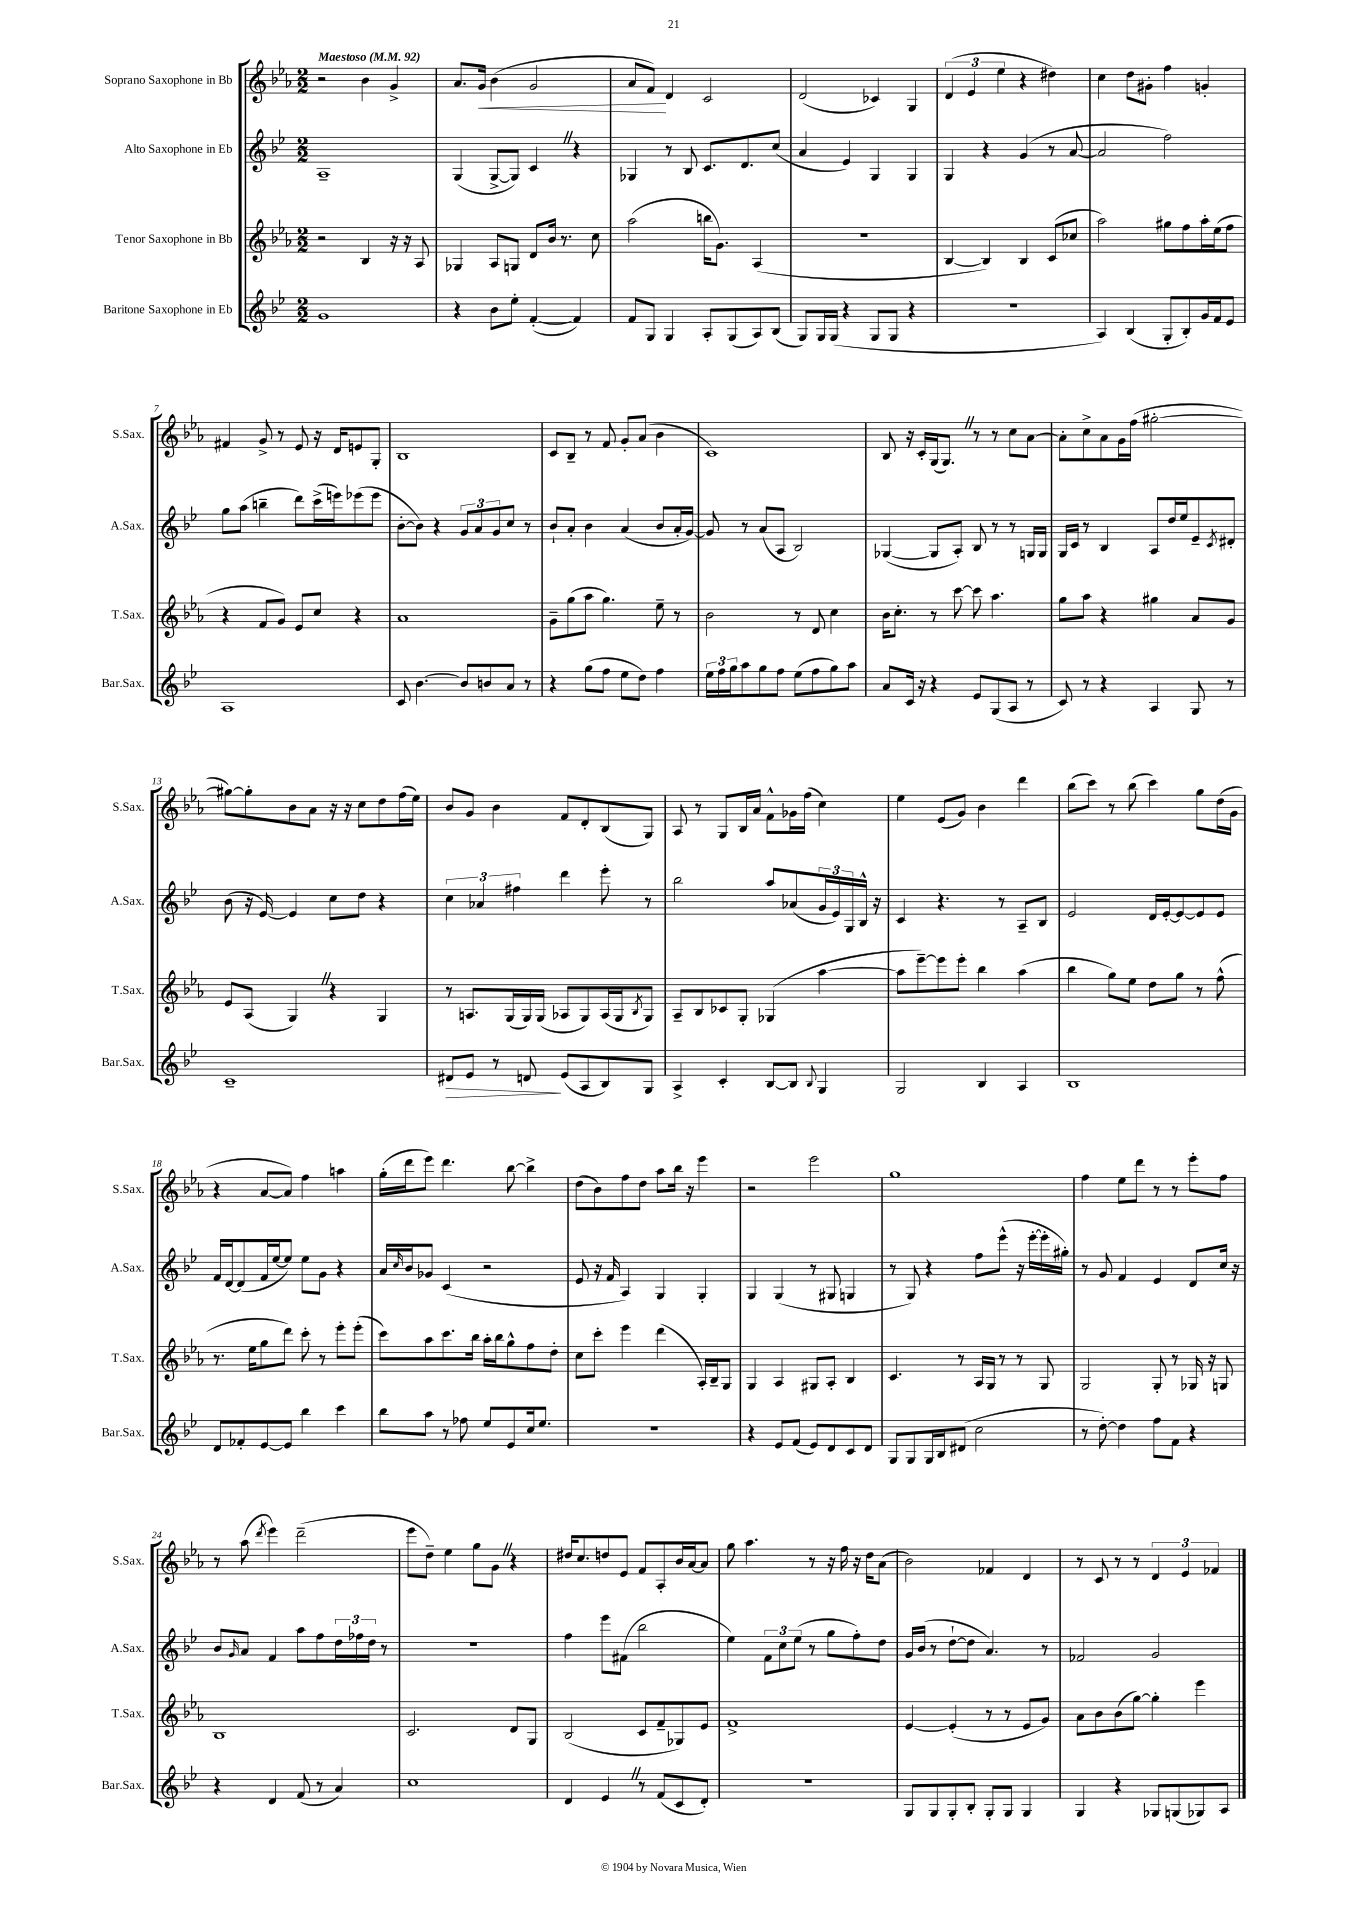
<<
\new StaffGroup <<
\new Staff = "s0" \with { instrumentName = "Soprano Saxophone in Bb" shortInstrumentName = "S.Sax." } {
    \clef treble \key ees \major \numericTimeSignature \time 2/2 \tempo "Maestoso" 4 = 92
    r2 bes'4 g'4-> |
    aes'8. g'16\< bes'4( g'2 |
    aes'8 f'8\!) d'4 c'2 |
    d'2( ces'4) g4 |
    \tuplet 3/2 { d'4( ees'4 ees''4 } r4 dis''4) |
    c''4 d''8 gis'8-. f''4 g'4-. |
    fis'4 g'8-> r8 ees'8 r16 d'16 e'8 g8-. |
    bes1 |
    c'8 bes8-- r8 f'8 g'8-. aes'8( bes'4 |
    c'1) |
    bes8 r16 c'16-. g16( g8.) \once \override BreathingSign.text = \markup { \musicglyph "scripts.caesura.straight" } \breathe r8 r8 c''8 aes'8~ |
    aes'8-. c''8-> aes'8 g'16 f''16( gis''2~-. |
    gis''8~) gis''8-. bes'8 aes'8 r16 r16 c''8 d''8 f''16( ees''16) |
    bes'8 g'8 bes'4 f'8 d'8-. bes8( g8) |
    aes8 r8 g8 bes16 aes'16 f'8-^ ges'16 f''16( c''4) |
    ees''4 ees'8( g'8) bes'4 d'''4 |
    bes''8( c'''8) r8 bes''8( c'''4) g''8 d''16( g'16 |
    r4 aes'8~ aes'8) f''4 a''4 |
    g''16-.( d'''16 ees'''8) d'''4. bes''8~ bes''4-> |
    d''8( bes'8) f''8 d''8 aes''8 bes''16 r16 ees'''4 |
    r2 ees'''2 |
    g''1 |
    f''4 ees''8 d'''8 r8 r8 ees'''8-. f''8 |
    r8 aes''8( \acciaccatura { d'''8 } ees'''4) d'''2--( |
    ees'''8 d''8--) ees''4 g''8 g'8 \once \override BreathingSign.text = \markup { \musicglyph "scripts.caesura.straight" } \breathe r4 |
    dis''16 c''8. d''8 ees'8 f'8 aes8-. bes'16 aes'16~ aes'8 |
    g''8 aes''4. r8 r16 f''16 r16 d''16 aes'8( |
    bes'2) fes'4 d'4 |
    r8 c'8 r8 r8 \tuplet 3/2 { d'4 ees'4 fes'4 } \bar "|." |
}
\new Staff = "s1" \with { instrumentName = "Alto Saxophone in Eb" shortInstrumentName = "A.Sax." } {
    \clef treble \key bes \major \numericTimeSignature \time 2/2
    a1-- |
    g4( g8~-> g8) c'4 \once \override BreathingSign.text = \markup { \musicglyph "scripts.caesura.straight" } \breathe r4 |
    ges4 r8 bes8 c'8. d'8. c''8( |
    a'4 ees'4) g4 g4 |
    g4 r4 g'4( r8 a'8~ |
    a'2 f''2) |
    g''8 a''8( b''4-- d'''8) c'''16->( e'''16) ees'''8( ees'''8 |
    bes'8~-. bes'8) r4 \tuplet 3/2 { g'8 a'8 g'8 } c''8 r8 |
    bes'8-! a'8-. bes'4 a'4( bes'8 a'16-. g'16~) |
    g'8 r8 a'8( a8 bes2) |
    ges4~( ges8 a8-.) bes8 r8 r8 g16 g16 |
    g16 c'16 r8 bes4 a8 d''16 ees''16 ees'8-- \acciaccatura { c'8 } dis'8-. |
    bes'8( r16 ees'16~) ees'4 c''8 d''8 r4 |
    \tuplet 3/2 { c''4 aes'4 fis''4 } d'''4 ees'''8-. r8 |
    bes''2 a''8 aes'8( \tuplet 3/2 { g'16 ees'16) g16 } bes16-^ r16 |
    c'4 r4. r8 a8-- bes8 |
    ees'2 d'16 ees'16~-. ees'8~ ees'8 ees'8 |
    f'16 d'16~ d'8( f'16 ees''16~ ees''8) ees''8 g'8 r4 |
    a'16 \grace { c''16 } bes'16 ges'8 c'4( r2 |
    ees'8 r16 f'16 a4) g4 g4-. |
    g4 g4( r8 gis8 g4 |
    r8 g8) r4 f''8 ees'''8-^( r16 ees'''16~-. ees'''16-. gis''16-.) |
    r8 g'8 f'4 ees'4 d'8 c''16 r16 |
    bes'8 \grace { g'16 } a'8 f'4 a''8 f''8 \tuplet 3/2 { d''16 fes''16 d''16 } r8 |
    r1 |
    f''4 ees'''8 fis'8( bes''2 |
    ees''4) \tuplet 3/2 { f'8 c''8 ees''8( } r8 g''8 f''8-.) d''8 |
    g'16 bes'16( r8 d''8~-! d''8 a'4.) r8 |
    fes'2 g'2 \bar "|." |
}
\new Staff = "s2" \with { instrumentName = "Tenor Saxophone in Bb" shortInstrumentName = "T.Sax." } {
    \clef treble \key ees \major \numericTimeSignature \time 2/2
    r2 bes4 r16 r16 aes8 |
    ges4 aes8 g8 d'8 bes'16 r8. c''8 |
    aes''2( b''16 g'8.) aes4( |
    r1 |
    bes4~ bes4) bes4 c'8( ces''8 |
    aes''2) gis''8 f''8 aes''16-. ees''16( f''8 |
    r4 f'8 g'8) ees'8 c''8 r4 |
    aes'1 |
    g'8-- g''8( aes''8 g''4.) ees''8-- r8 |
    bes'2 r8 d'8 c''4 |
    bes'16 c''8.-. r8 c'''8~ c'''8 aes''4. |
    g''8 aes''8 r4 gis''4 aes'8 g'8 |
    ees'8 aes8( g4) \once \override BreathingSign.text = \markup { \musicglyph "scripts.caesura.straight" } \breathe r4 g4 |
    r8 a8. g16( g16) g16( aes8 g8) aes16( g16 \acciaccatura { bes8 } g8) |
    aes8-- bes8 ces'8 g8-. ges4( aes''4~ |
    aes''8 ees'''8~--) ees'''8 ees'''8-. bes''4 aes''4( |
    bes''4 g''8) ees''8 d''8 g''8 r8 f''8-^( |
    r8. ees''16 g''8 d'''8) c'''8-. r8 ees'''8-. ees'''8-.( |
    c'''8) aes''8 c'''8. bes''16 aes''16-. bes''16 g''8-^ f''8 d''8-. |
    c''8 c'''8-. ees'''4 d'''4( aes16-.) bes16-- g8 |
    g4 aes4 gis8 aes8-. bes4 |
    c'4. r8 aes16 g16 r8 r8 g8 |
    g2 g8-. r8 ges16 r16 g8 |
    bes1 |
    c'2. d'8 g8 |
    bes2( c'8 f'8-- ges8) ees'8 |
    f'1-> |
    ees'4~ ees'4-.( r8 r8 ees'8 g'8) |
    aes'8 bes'8 bes'8( g''8~) g''4-. ees'''4 \bar "|." |
}
\new Staff = "s3" \with { instrumentName = "Baritone Saxophone in Eb" shortInstrumentName = "Bar.Sax." } {
    \clef treble \key bes \major \numericTimeSignature \time 2/2
    g'1 |
    r4 bes'8 ees''8-. f'4~-.( f'4) |
    f'8 g8 g4 a8-. g8( a8) bes8( |
    g8) g16 g16( r4 g8 g8 r4 |
    R1 |
    a4) bes4( g8-. bes8-.) g'16 f'16 ees'8 |
    a1 |
    c'8 bes'4.~ bes'8 b'8 a'8 r8 |
    r4 g''8( f''8 ees''8 d''8) f''4 |
    \tuplet 3/2 { ees''16 f''16 g''16 } a''8 g''8 f''8 ees''8( f''8 g''8) a''8 |
    a'8 c'16 r16 r4 ees'8 g8( a8 r8 |
    c'8) r8 r4 a4 g8 r8 |
    c'1-- |
    dis'8\> ees'8 r8 d'8\! ees'8( a8 bes8) g8 |
    a4-> c'4-. bes8~ bes8 \appoggiatura { bes8 } g4 |
    g2 bes4 a4 |
    bes1 |
    d'8 fes'8-. ees'8~ ees'8 bes''4 c'''4 |
    bes''8 a''8 r8 fes''8 ees''8 ees'8 c''16 ees''8. |
    r1 |
    r4 ees'8 f'8( ees'8) d'8 c'8 d'8 |
    g8 g8 g16 bes16 dis'8( c''2 |
    r8 d''8~-.) d''4 f''8 f'8 r4 |
    r4 d'4 f'8( r8 a'4) |
    c''1 |
    d'4 ees'4 \once \override BreathingSign.text = \markup { \musicglyph "scripts.caesura.straight" } \breathe r8 f'8( c'8 d'8-.) |
    r1 |
    g8 g8 g8-. bes8-. g8-. g8 g4 |
    g4 r4 ges8 g8( ges8) a8 \bar "|." |
}
>>
>>
